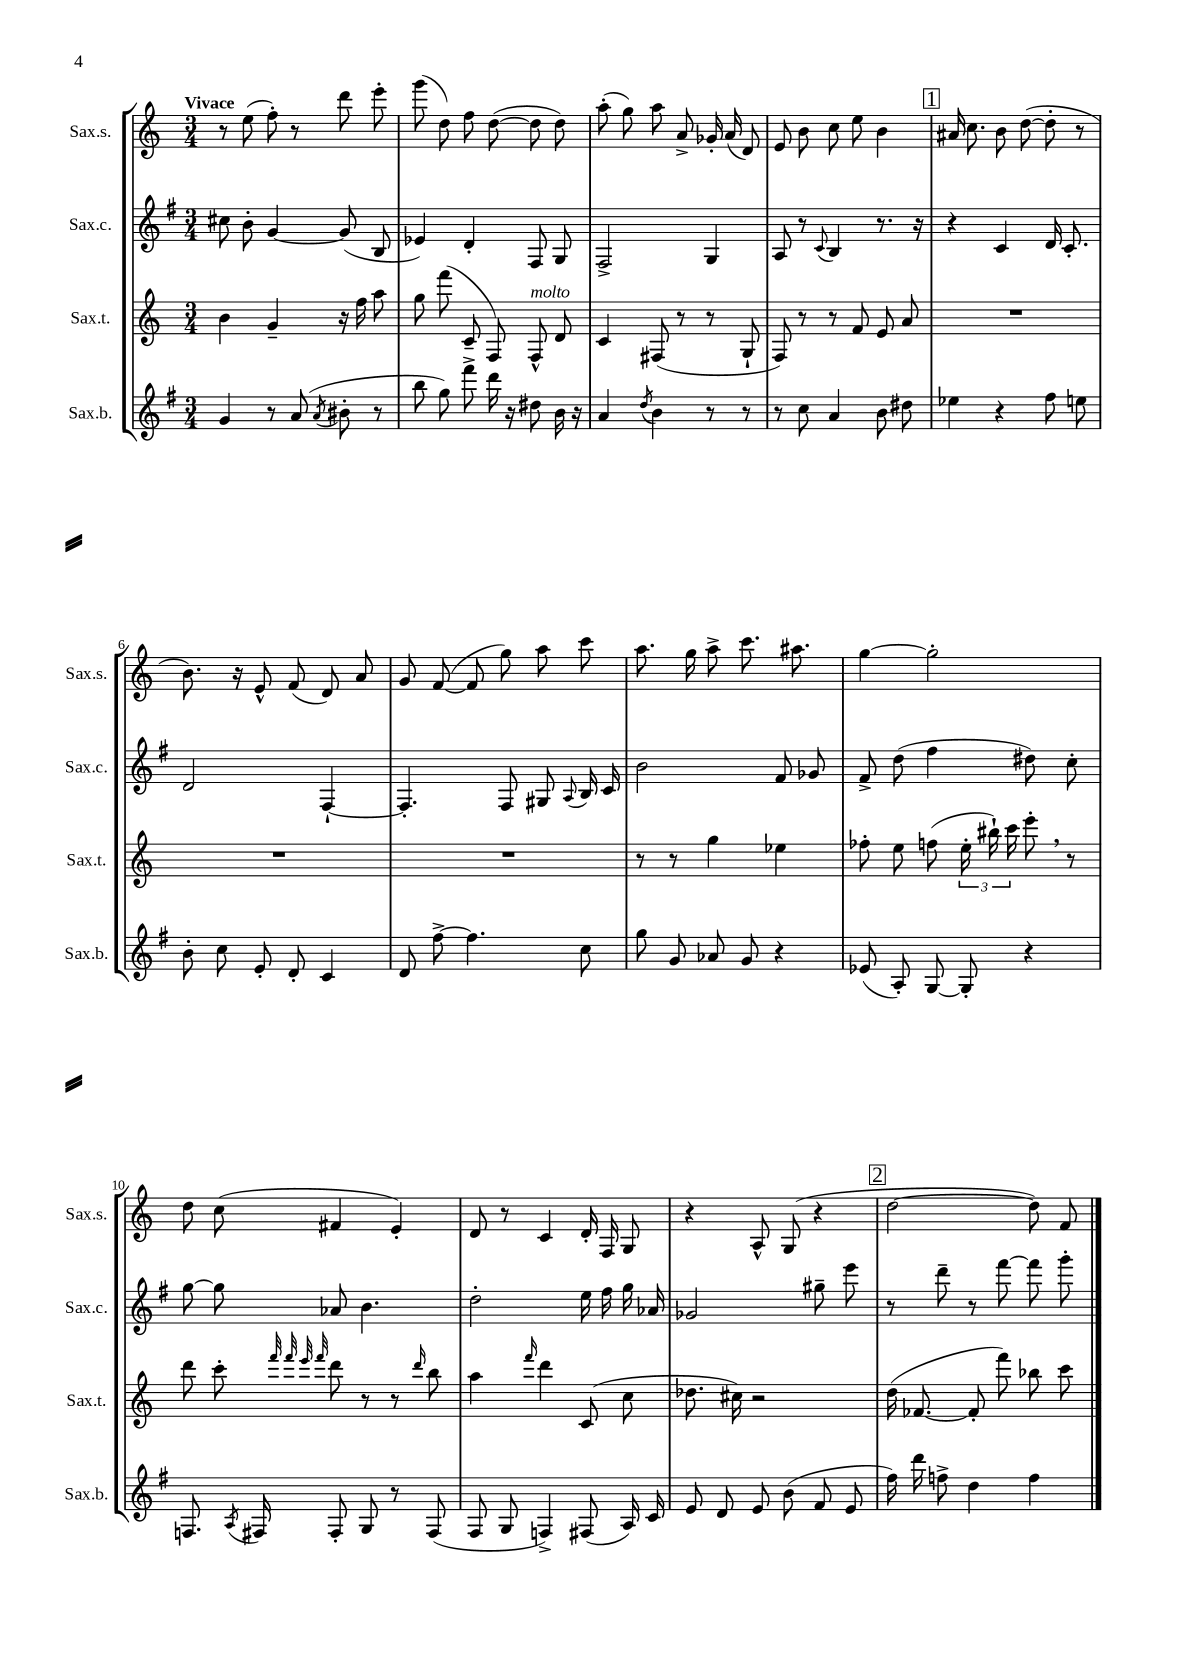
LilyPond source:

<<
\new StaffGroup <<
\new Staff = "s0" \with { instrumentName = "Sax.s." shortInstrumentName = "Sax.s." } {
    \clef treble \key c \major \numericTimeSignature \time 3/4 \tempo "Vivace"
    \autoBeamOff r8 e''8( f''8-.) r8 d'''8 e'''8-. |
    g'''8( d''8) f''8 d''8~( d''8 d''8) |
    a''8-.( g''8) a''8 a'8-> ges'16-. a'16( d'8) |
    e'8 b'8 c''8 e''8 b'4 |
    \mark \markup { \box "1" } ais'16 c''8. b'8 d''8~( d''8-. r8 |
    b'8.) r16 e'8-^ f'8( d'8) a'8 |
    g'8 f'8~( f'8 g''8) a''8 c'''8 |
    a''8. g''16 a''8-> c'''8. ais''8. |
    g''4~ g''2-. |
    d''8 c''8( fis'4 e'4-.) |
    d'8 r8 c'4 d'16-. f16 g8 |
    r4 a8-^ g8( r4 |
    \mark \markup { \box "2" } d''2~ d''8) f'8 \bar "|." |
}
\new Staff = "s1" \with { instrumentName = "Sax.c." shortInstrumentName = "Sax.c." } {
    \clef treble \key g \major \numericTimeSignature \time 3/4
    \autoBeamOff cis''8 b'8-. g'4~ g'8( b8 |
    ees'4) d'4-. fis8 g8 |
    fis2-> g4 |
    a8 r8 \appoggiatura { c'8 } b4 r8. r16 |
    \mark \markup { \box "1" } r4 c'4 d'16 c'8.-. |
    d'2 fis4~-! |
    fis4.-. fis8 gis8 \appoggiatura { a8 } b16 c'16 |
    b'2 fis'8 ges'8 |
    fis'8-> d''8( fis''4 dis''8) c''8-. |
    g''8~ g''8 aes'8 b'4. |
    d''2-. e''16 fis''16 g''16 aes'16 |
    ges'2 gis''8-- e'''8 |
    \mark \markup { \box "2" } r8 d'''8-- r8 fis'''8~ fis'''8 g'''8-. \bar "|." |
}
\new Staff = "s2" \with { instrumentName = "Sax.t." shortInstrumentName = "Sax.t." } {
    \clef treble \key c \major \numericTimeSignature \time 3/4
    \autoBeamOff b'4 g'4-- r16 f''16 a''8 |
    g''8 f'''8( c'8-- f8) f8-^^\markup { \italic "molto" } d'8 |
    c'4 fis8( r8 r8 g8-! |
    f8) r8 r8 f'8 e'8 a'8 |
    \mark \markup { \box "1" } R2. |
    R2. |
    R2. |
    r8 r8 g''4 ees''4 |
    fes''8-. e''8 f''8( \tuplet 3/2 { e''16-. bis''16-!) c'''16 } e'''8-. \breathe r8 |
    d'''8 c'''8-. \grace { f'''32 f'''32 e'''32 f'''32 } d'''8 r8 r8 \grace { d'''16 } b''8 |
    a''4 \grace { f'''16 } d'''4 c'8( c''8 |
    des''8. cis''16) r2 |
    \mark \markup { \box "2" } d''16( fes'8.~ fes'8-. f'''8) bes''8 c'''8 \bar "|." |
}
\new Staff = "s3" \with { instrumentName = "Sax.b." shortInstrumentName = "Sax.b." } {
    \clef treble \key g \major \numericTimeSignature \time 3/4
    \autoBeamOff g'4 r8 a'8( \acciaccatura { a'8 } bis'8-. r8 |
    b''8 g''8) fis'''8-> d'''16 r16 dis''8 b'16 r16 |
    a'4 \acciaccatura { d''8 } b'4 r8 r8 |
    r8 c''8 a'4 b'8 dis''8 |
    \mark \markup { \box "1" } ees''4 r4 fis''8 e''8 |
    b'8-. c''8 e'8-. d'8-. c'4 |
    d'8 fis''8~-> fis''4. c''8 |
    g''8 g'8 aes'8 g'8 r4 |
    ees'8( a8-.) g8~ g8-. r4 |
    f8. \acciaccatura { a8 } fis16 fis8-. g8 r8 fis8( |
    fis8 g8 f4->) fis8( a16) c'16 |
    e'8 d'8 e'8 b'8( fis'8 e'8 |
    \mark \markup { \box "2" } fis''16) d'''16 f''8-> d''4 f''4 \bar "|." |
}
>>
>>
